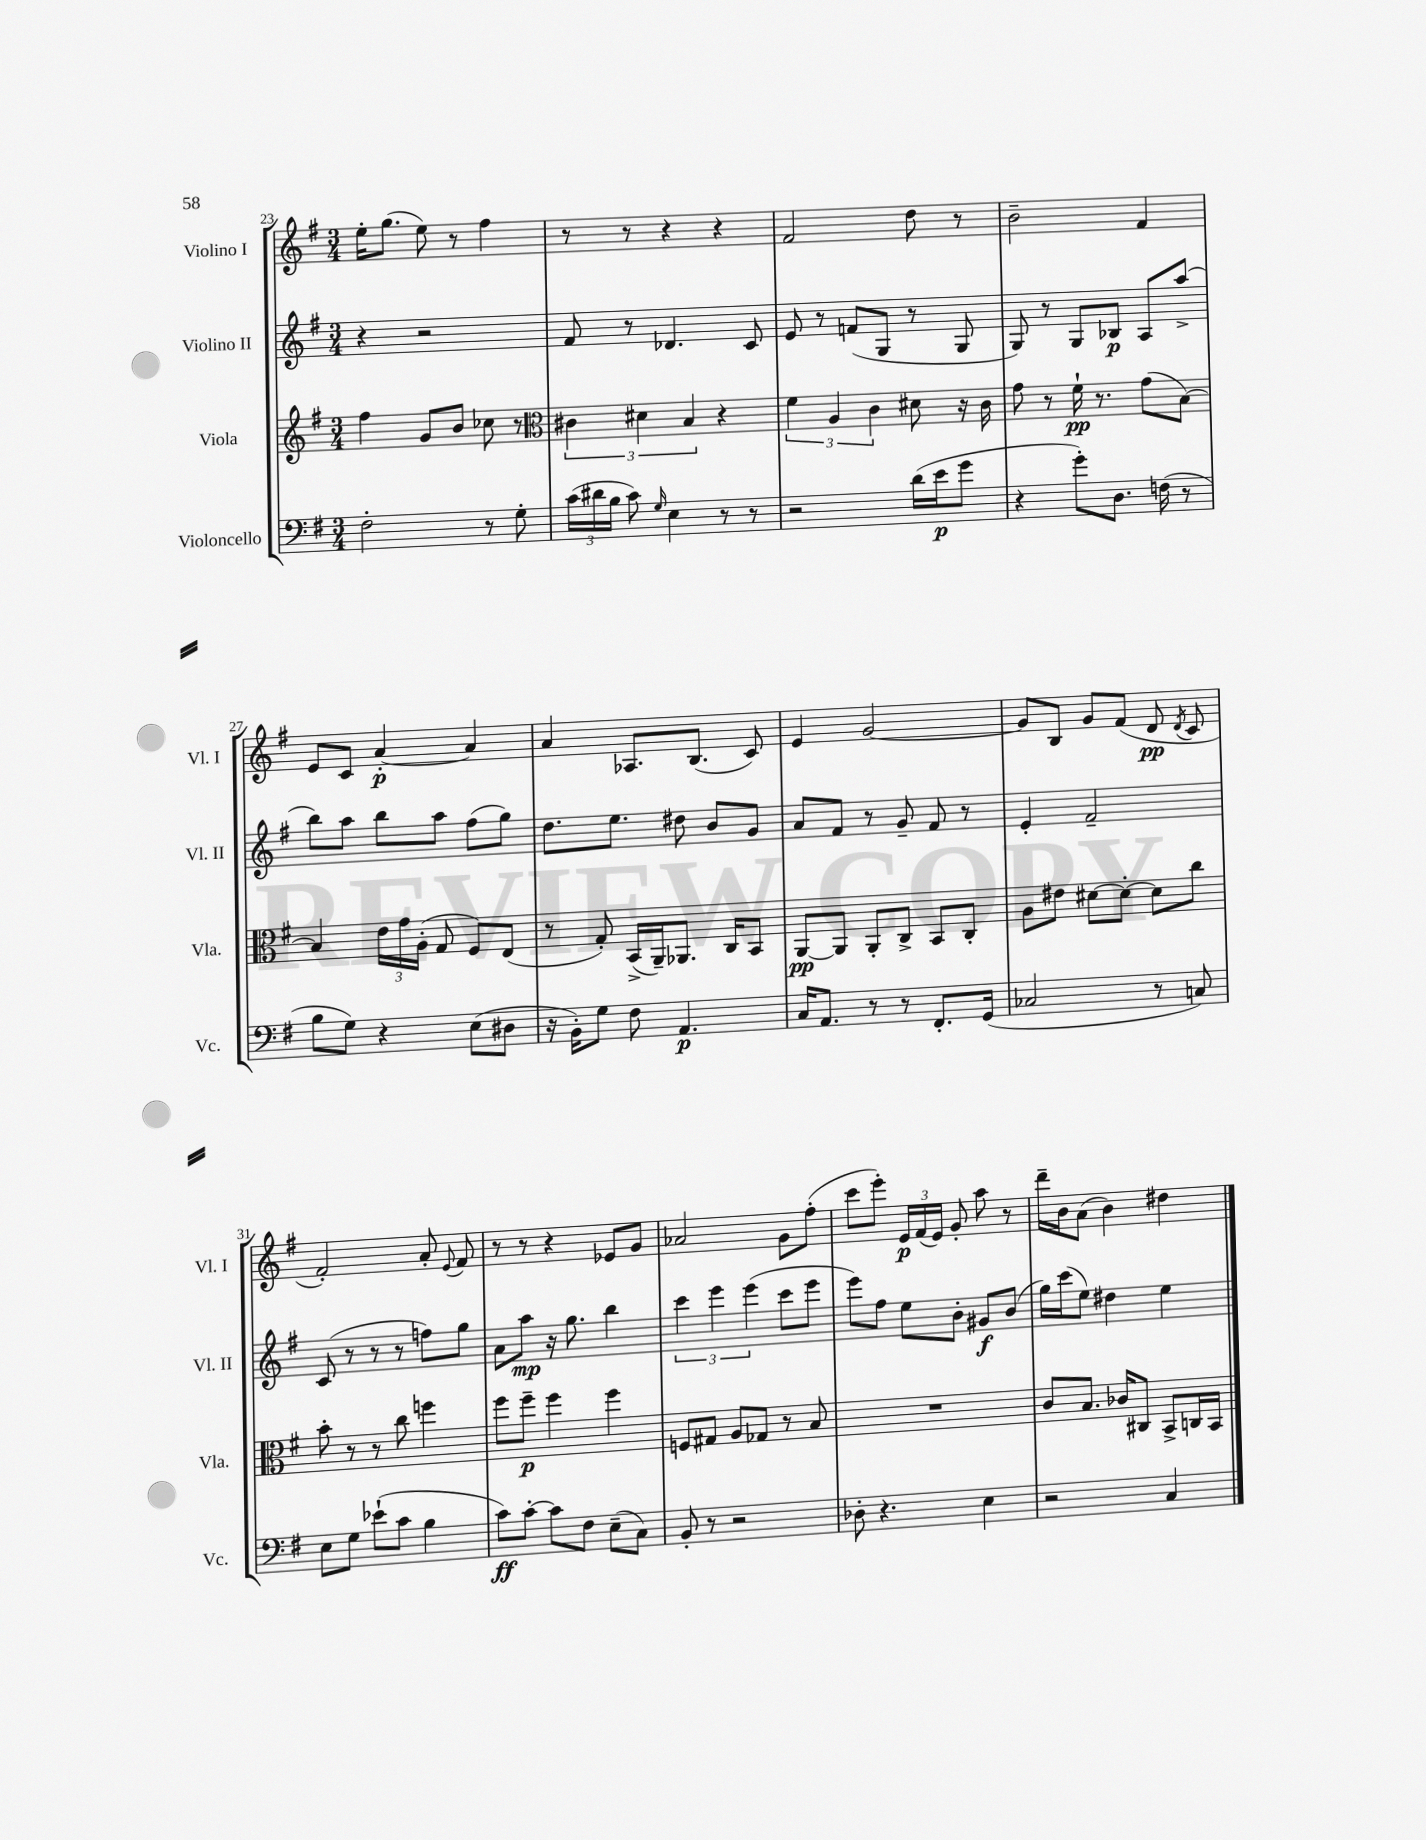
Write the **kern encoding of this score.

**kern	**dynam	**kern	**dynam	**kern	**dynam	**kern	**dynam
*part4	*part4	*part3	*part3	*part2	*part2	*part1	*part1
*staff4	*staff4	*staff3	*staff3	*staff2	*staff2	*staff1	*staff1
*I"Violoncello	*	*I"Viola	*	*I"Violino II	*	*I"Violino I	*
*I'Vc.	*	*I'Vla.	*	*I'Vl. II	*	*I'Vl. I	*
*clefF4	*	*clefG2	*	*clefG2	*	*clefG2	*
*k[f#]	*	*k[f#]	*	*k[f#]	*	*k[f#]	*
*M3/4	*	*M3/4	*	*M3/4	*	*M3/4	*
=23	=23	=23	=23	=23	=23	=23	=23
2F#'\	.	4ff#\	.	4r	.	16ee'\KL	.
.	.	.	.	.	.	(8.gg\J	.
.	.	8g/L	.	2r	.	8ee\)	.
.	.	8b/J	.	.	.	8r	.
8r	.	8cc-X\	.	.	.	4ff#\	.
8G'\	.	8r	.	.	.	.	.
=24	=24	=24	=24	=24	=24	=24	=24
*	*	*clefC3	*	*	*	*	*
(24c\LL	.	6c#X\	.	8f#/	.	8r	.
24d#X\	.	.	.	.	.	.	.
24B\JJ	.	.	.	.	.	.	.
8c\)	.	.	.	8r	.	8r	.
.	.	6d#X\	.	.	.	.	.
16qqG/	.	.	.	.	.	.	.
4E\	.	.	.	4.d-X/	.	4r	.
.	.	6B/	.	.	.	.	.
8r	.	4r	.	.	.	4r	.
8r	.	.	.	8c/	.	.	.
=25	=25	=25	=25	=25	=25	=25	=25
2r	.	6f#\	.	8e/	.	2f#/	.
.	.	.	.	8r	.	.	.
.	.	6A/	.	.	.	.	.
.	.	.	.	(8fn/L	.	.	.
.	.	6c\	.	.	.	.	.
.	.	.	.	8G/J	.	.	.
(16d\LL	.	8d#X\	.	8r	.	8dd\	.
16e\J	p	.	.	.	.	.	.
8g\J	.	16r	.	8G/	.	8r	.
.	.	16c\	.	.	.	.	.
=26	=26	=26	=26	=26	=26	=26	=26
4r	.	8g\	.	8G/)	.	2b~\	.
.	.	8r	.	8r	.	.	.
8g'\L)	.	16f#`\	pp	8G/L	.	.	.
.	.	8.r	.	.	.	.	.
8.D\J	.	.	.	8B-X/J	p	.	.
.	.	(8g\L	.	8A/L	.	4f#/	.
(16Fn\	.	.	.	.	.	.	.
8r	.	[8B\J)	.	(8aa^/J	.	.	.
!!LO:LB:g=z
=27	=27	=27	=27	=27	=27	=27	=27
8B\L	.	4B/]	.	8bb\L)	.	8e/L	.
8G\J)	.	.	.	8aa\J	.	8c/J	.
4r	.	24e\LL	.	8bb\L	.	[4a'/	p
.	.	24g\	.	.	.	.	.
.	.	(24A'\JJ	.	.	.	.	.
.	.	8G/	.	8aa\J	.	.	.
(8E\L	.	8F#/L)	.	(8ff#\L	.	4a/]	.
8D#X\J	.	(8E/J	.	8gg\J)	.	.	.
=28	=28	=28	=28	=28	=28	=28	=28
16r	.	8r	.	8.dd\L	.	4a/	.
16BB'\KL)	.	.	.	.	.	.	.
8G\J	.	8G'/)	.	.	.	.	.
.	.	.	.	8.ee\J	.	.	.
8F#\	.	(16BB^/LL	.	.	.	8.A-X/L	.
.	.	16AA~/J)	.	.	.	.	.
4.AA/	p	8.AA-X/J	.	8dd#X\	.	.	.
.	.	.	.	.	.	(8.B/J	.
.	.	.	.	8b/L	.	.	.
.	.	16C/KL	.	.	.	.	.
.	.	8BB/J	.	8g/J	.	8c/)	.
=29	=29	=29	=29	=29	=29	=29	=29
16C/KL	.	[8AA/L	pp	8a/L	.	4e/	.
8.AA/J	.	.	.	.	.	.	.
.	.	8AA/J]	.	8f#/J	.	.	.
8r	.	8AA'/L	.	8r	.	[2g/	.
8r	.	8C^/J	.	8g~/	.	.	.
8.FF#'/L	.	8BB/L	.	8f#/	.	.	.
.	.	8C'/J	.	8r	.	.	.
(16GG/Jk	.	.	.	.	.	.	.
=30	=30	=30	=30	=30	=30	=30	=30
2C-X/	.	8A\L	.	4e'/	.	8g/L]	.
.	.	8e#X\J	.	.	.	8B/J	.
.	.	[8d#X\L	.	2f#~/	.	8g/L	.
.	.	8d#'\J_	.	.	.	(8f#/J	.
8r	.	8d#\L]	.	.	.	8d/	pp
.	.	.	.	.	.	8qd/	.
8Cn/)	.	8cc\J	.	.	.	8c/	.
!!LO:LB:g=z
=31	=31	=31	=31	=31	=31	=31	=31
8E\L	.	8b'\	.	(8c/	.	2f#'/)	.
8G\J	.	8r	.	8r	.	.	.
(8e-X`\L	.	8r	.	8r	.	.	.
8c\J	.	8cc\	.	8r	.	.	.
4B\	.	4ffn\	.	8ffn\L)	.	8a'/	.
.	.	.	.	.	.	8qqe/	.
.	.	.	.	8gg\J	.	8f#/	.
=32	=32	=32	=32	=32	=32	=32	=32
8c\L)	ff	8ff#\L	.	8a\L	.	8r	.
[8c'\J	.	8ff#~\J	p	8aa\J	mp	8r	.
8c\L]	.	4ff#\	.	16r	.	4r	.
.	.	.	.	8.gg\	.	.	.
8F#\J	.	.	.	.	.	.	.
(8E~\L	.	4ff#\	.	4bb\	.	8e-X/L	.
8C\J)	.	.	.	.	.	8g/J	.
=33	=33	=33	=33	=33	=33	=33	=33
8BB'/	.	8Fn/L	.	6ccc\	.	2a-X/	.
8r	.	8G#X/J	.	.	.	.	.
.	.	.	.	6eee\	.	.	.
2r	.	8A/L	.	.	.	.	.
.	.	.	.	(6eee\	.	.	.
.	.	8G-X/J	.	.	.	.	.
.	.	8r	.	8ccc\L	.	8g\L	.
.	.	8B/	.	8eee\J	.	(8ff#'\J	.
=34	=34	=34	=34	=34	=34	=34	=34
8D-X'\	.	2.r	.	8eee\L)	.	8ccc\L	.
4.r	.	.	.	8ff#\J	.	8eee'\J)	.
.	.	.	.	8ee\L	.	24e/LL	p
.	.	.	.	.	.	(24f#/	.
.	.	.	.	.	.	24e/JJ)	.
.	.	.	.	8b'\J	.	8g'/	.
4E\	.	.	.	8g#X/L	f	8aa\	.
.	.	.	.	(8b/J	.	8r	.
=35	=35	=35	=35	=35	=35	=35	=35
2r	.	8c/L	.	16gg\LL)	.	16ddd~\LL	.
.	.	.	.	(16ccc\J	.	16b\J	.
.	.	8.B/J	.	8ee\J)	.	(8a\J	.
.	.	.	.	4dd#X\	.	4b\)	.
.	.	16c-X/KL	.	.	.	.	.
.	.	8C#X/J	.	.	.	.	.
4C/	.	8BB^/L	.	4ee\	.	4dd#X\	.
.	.	16Cn/L	.	.	.	.	.
.	.	16BB/JJ	.	.	.	.	.
==	==	==	==	==	==	==	==
*-	*-	*-	*-	*-	*-	*-	*-
